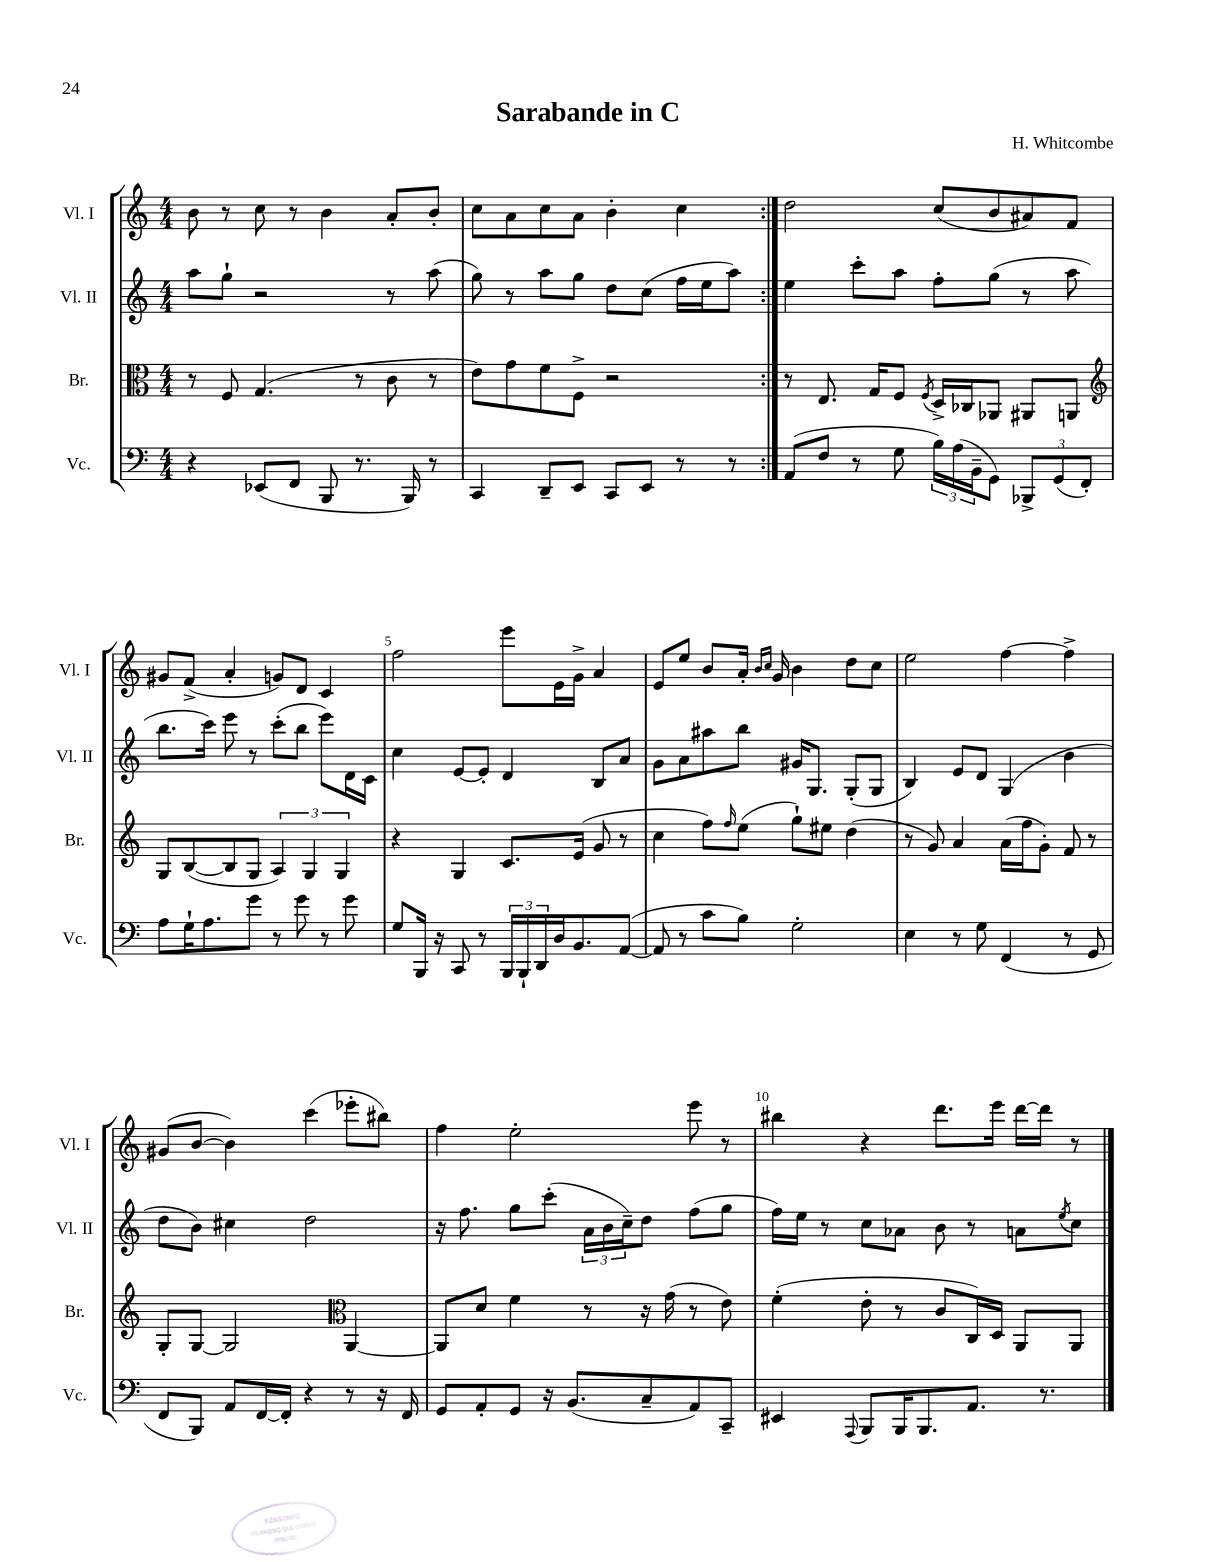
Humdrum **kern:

**kern	**kern	**kern	**kern
*staff4	*staff3	*staff2	*staff1
*clefF4	*clefC3	*clefG2	*clefG2
*k[]	*k[]	*k[]	*k[]
*M4/4	*M4/4	*M4/4	*M4/4
4r	8r	8aa	8b
.	8F	8gg`	8r
(8EE-	(4.G	2r	8cc
8FF	.	.	8r
8BBB	.	.	4b
8.r	8r	.	.
.	8c	8r	8a'
16BBB)	.	.	.
8r	8r	(8aa	8b'
=	=	=	=
4CC	8e)	8gg)	8cc
.	8g	8r	8a
8DD~	8f	8aa	8cc
8EE	8F^	8gg	8a
8CC	2r	8dd	4b'
8EE	.	(8cc	.
8r	.	16ff	4cc
.	.	16ee	.
8r	.	8aa)	.
=:|!	=:|!	=:|!	=:|!
(8AA	8r	4ee	2dd
8F	8.E	.	.
8r	.	8ccc'	.
.	16G	.	.
8G	8F	8aa	.
.	8qF	.	.
24B)	16D^	8ff'	(8cc
(24A	.	.	.
.	16C-	.	.
24BB~	.	.	.
8GG)	8AA-	(8gg	8b
12BBB-^	8AA#	8r	8a#)
(12GG	.	.	.
.	8AA	8aa	8f
12FF')	.	.	.
=	=	=	=
*	*clefG2	*	*
8A	8G	8.bb	8g#
16G`	([8B	.	(8f^
8.A	.	16ccc)	.
.	8B]	8eee	4a'
8g	8G	8r	.
8r	6A)	(8ccc'	8g)
8g	.	8bb	8d
.	6G	.	.
8r	.	8eee)	4c
.	6G	.	.
8g	.	16d	.
.	.	16c	.
=	=	=	=
8G	4r	4cc	2ff
16BBB	.	.	.
16r	.	.	.
8CC	4G	[8e	.
8r	.	8e']	.
24BBB	8.c	4d	8eee
24BBB`	.	.	.
24DD	.	.	.
16D	.	.	16e
8.BB	(16e	.	16g^
.	8g	8B	4a
([8AA	8r	8a	.
=	=	=	=
8AA]	4cc	8g	8e
8r	.	8a	8ee
8c	8ff)	8aa#	8b
.	16qqff	.	.
8B)	(8ee	8bb	16a'
.	.	.	16qqb
.	.	.	16qqcc
.	.	.	16g
2G'	8gg`)	16g#	4b
.	.	8.G	.
.	8ee#	.	.
.	(4dd	(8G'	8dd
.	.	8G	8cc
=	=	=	=
4E	8r	4B)	2ee
.	8g)	.	.
8r	4a	8e	.
8G	.	8d	.
(4FF	(16a	(4G	[4ff
.	16ff	.	.
.	8g')	.	.
8r	8f	4b	4ff^]
8GG	8r	.	.
=	=	=	=
8FF	8G'	8dd	(8g#
8BBB)	[8G	8b)	[8b
8AA	2G]	4cc#	4b])
[16FF	.	.	.
16FF']	.	.	.
4r	.	2dd	(4ccc
*	*clefC3	*	*
8r	[4AA	.	8eee-'
16r	.	.	8bb#)
16FF	.	.	.
=	=	=	=
8GG	8AA]	16r	4ff
.	.	8.ff	.
8AA'	8d	.	.
8GG	4f	8gg	2ee'
16r	.	(8ccc'	.
(8.BB	.	.	.
.	8r	24a	.
.	.	24b	.
.	.	24cc~)	.
8C~	16r	8dd	.
.	(16g	.	.
8AA)	8r	(8ff	8eee
8CC~	8e)	8gg	8r
=	=	=	=
4EE#	(4f'	16ff)	4bb#
.	.	16ee	.
.	.	8r	.
8qqAAA	.	.	.
8BBB	8e'	8cc	4r
16BBB	8r	8a-	.
8.BBB	.	.	.
.	8c	8b	8.ddd
8.AA	16C)	8r	.
.	16D	.	16eee
.	8AA	8a	[16ddd
8.r	.	.	16ddd]
.	.	8qee	.
.	8AA	8cc	8r
==	==	==	==
*-	*-	*-	*-
